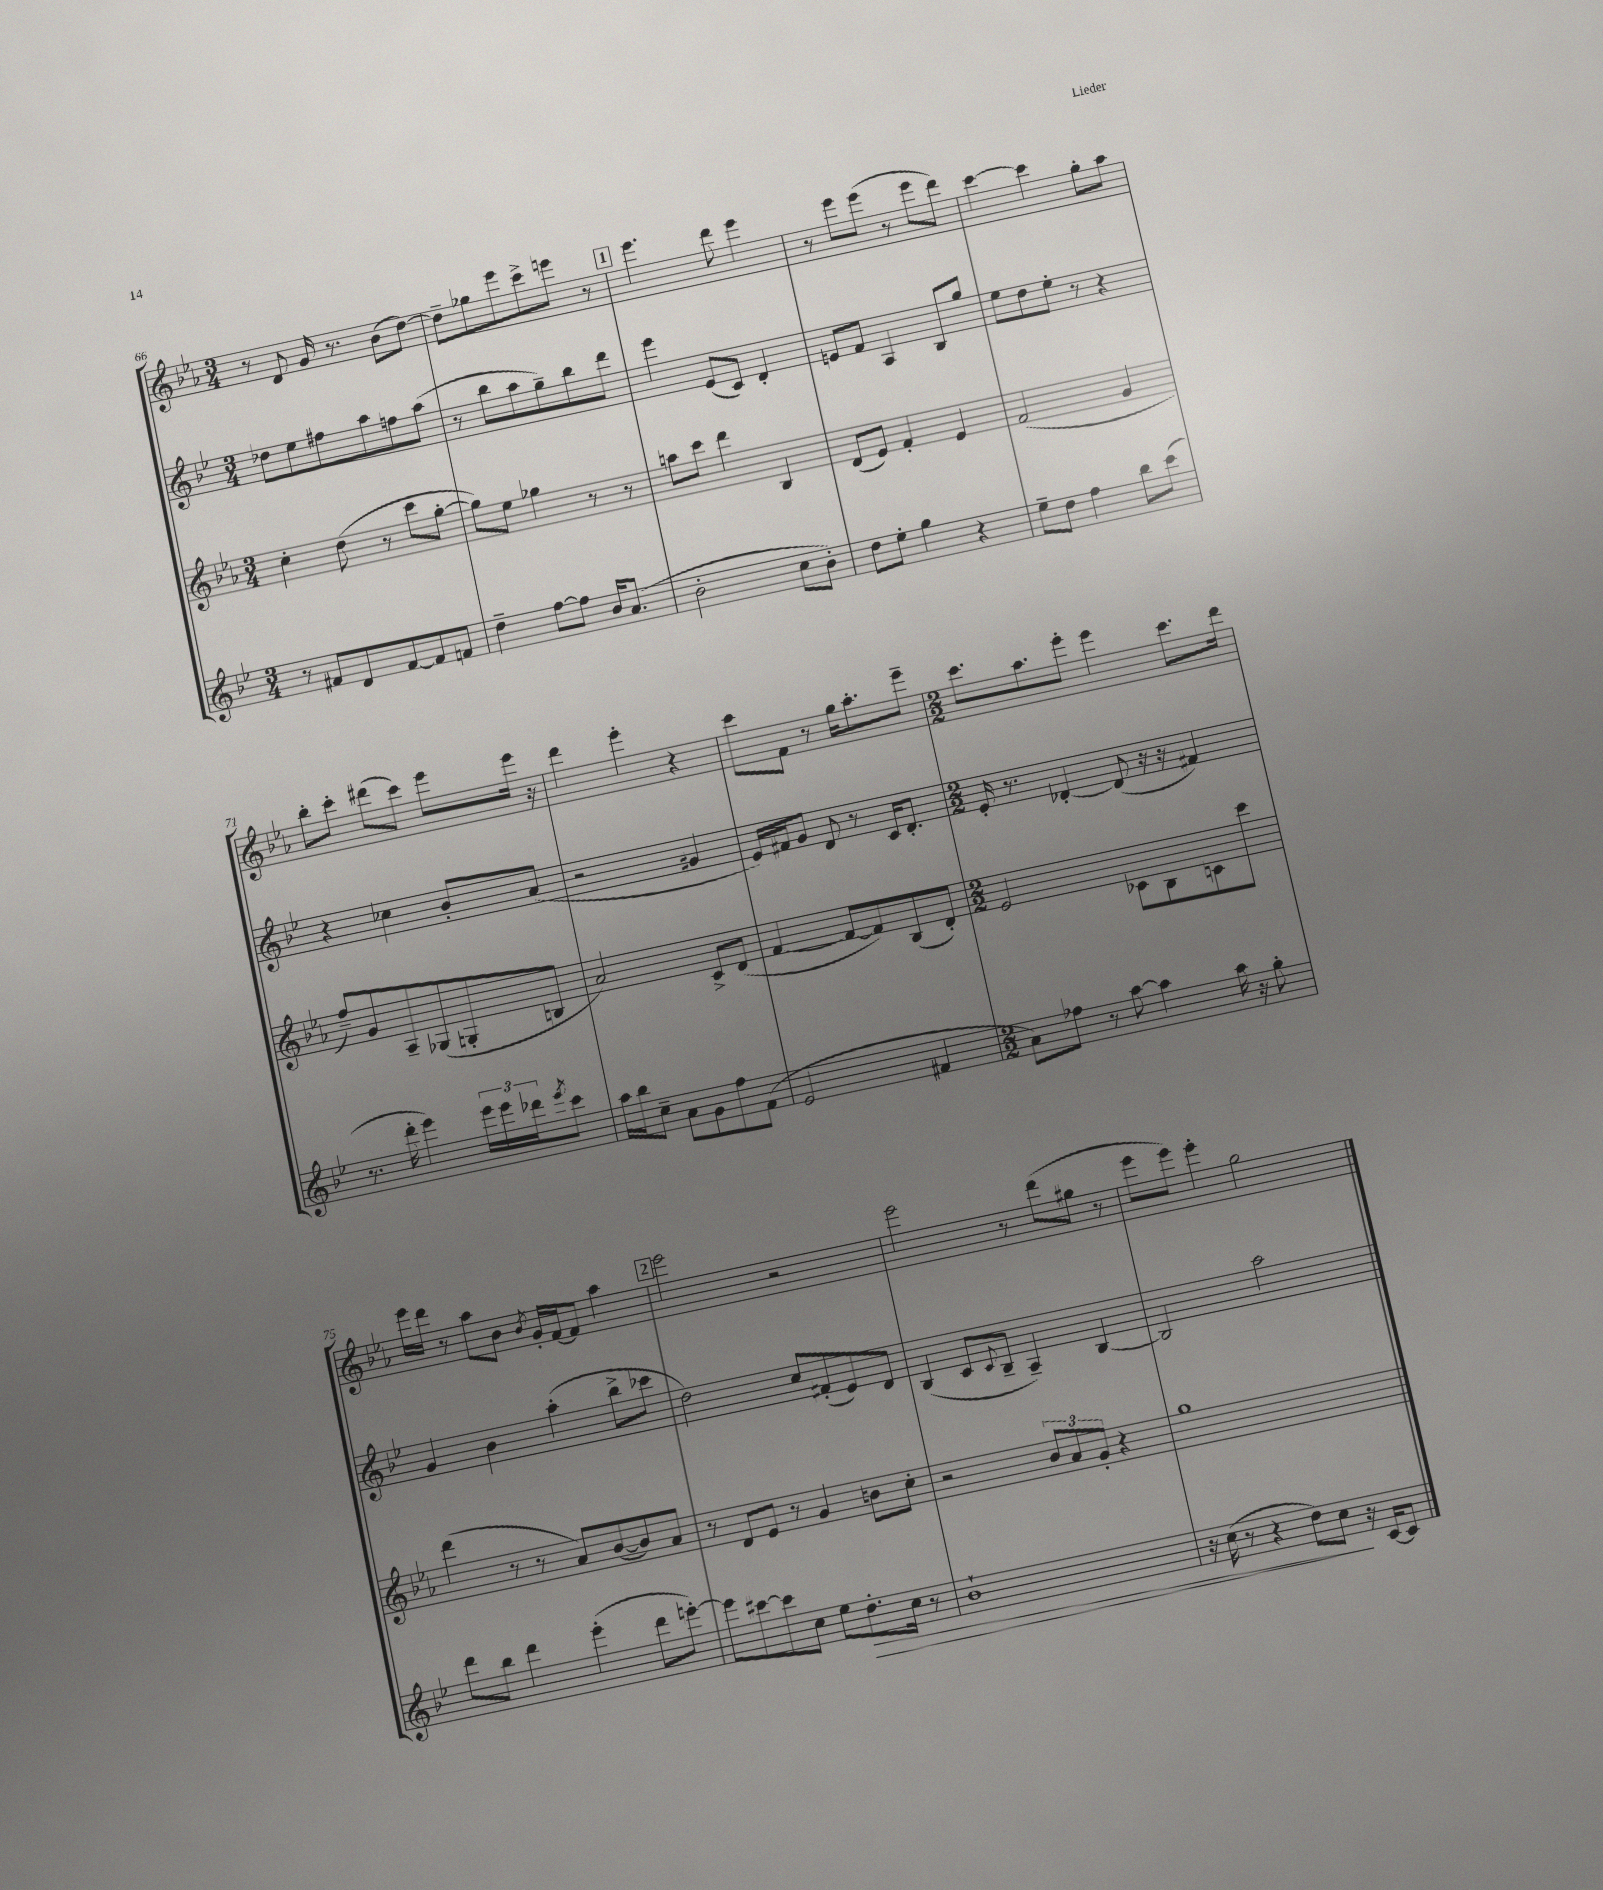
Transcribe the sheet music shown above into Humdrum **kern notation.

**kern	**dynam	**kern	**kern	**kern
*part4	*part4	*part3	*part2	*part1
*staff4	*staff4	*staff3	*staff2	*staff1
*clefG2	*	*clefG2	*clefG2	*clefG2
*k[b-e-]	*	*k[b-e-a-]	*k[b-e-]	*k[b-e-a-]
*M3/4	*	*M3/4	*M3/4	*M3/4
=66	=66	=66	=66	=66
8r	.	4cc'\	8dd-X\L	8r
8f#X/L	.	.	8ee-\	8d/
8d/	.	(8dd\	8ff#X\	16g/
.	.	.	.	8.r
[8f#/	.	8r	8aa\	.
8f#/]	.	8ccc\L	8ffn\	(8b-\L
8fn/J	.	[8gg'\J	(8aa\J	[8dd\J)
=67	=67	=67	=67	=67
4dd~\	.	8gg\L])	8r	8dd~\L]
.	.	8ee-\J	8bb-\L	8gg-X\
[8ff\L	.	4gg-X\	8aa\	8eee-\
8ff\J]	.	.	8gg~\)	8ccc^\
16b-/KL	.	8r	8bb-\	8eeen\J
(8.a/J	.	.	.	.
.	.	8r	8ddd\J	8r
!!LO:REH:place=s1:t=1
=68	=68	=68	=68	=68
2b-'\	.	8aan\L	4eee-\	4.eee-\
.	.	8ccc\J	.	.
.	.	4ddd\	(8e-/L	.
.	.	.	8c/J)	8ddd\
8cc\L	.	4B-/	4d'/	4eee-\
8b-'\J)	.	.	.	.
=69	=69	=69	=69	=69
8dd\L	.	(8d/L	8en/L	8r
8ee-'\J	.	8e-/J)	8f/J	8eee-\L
4gg\	.	4f'/	4A/	(8eee-\J
.	.	.	.	8r
4r	.	4e-/	8B-/L	8eee-\L
.	.	.	8gg/J	8ddd\J)
=70	=70	=70	=70	=70
8ee-~\L	.	(2f/	8ee-\L	[4ccc\
8dd\J	.	.	8dd\	.
4ff\	.	.	8ee-'\J	4ccc\]
.	.	.	8r	.
8bb-\L	.	4g/	4r	8gg'\L
(8ccc\J	.	.	.	8aa-\J
!!LO:LB:g=z
=71	=71	=71	=71	=71
8.r	.	8ff~/L)	4r	8bb-'\L
.	.	8g/	.	8ccc'\J
16ddd'\	.	.	.	.
4eee-\)	.	8A-~/	4cc-X\	(8ddd#X\L
.	.	(8G-X/	.	8ccc\J)
24eee-\LL	.	8Gn'/	8b-'/L	8eee-\L
24eee-\	.	.	.	.
24ddd-X\J	.	.	.	.
8qeee-/	.	.	.	.
8ccc\J	.	8Bn/J	(8a/J	16eee-\Jk
.	.	.	.	16r
=72	=72	=72	=72	=72
16aa\LL	.	2a-/)	2r	4ddd\
16bb-\J	.	.	.	.
8cc~\J	.	.	.	.
8a\L	.	.	.	4eee-'\
8g\	.	.	.	.
8ff\	.	8c^/L	4g#X/	4r
(8f\J	.	(8d/J	.	.
=73	=73	=73	=73	=73
2e-/	.	[4f/	16e-/LL)	8ccc\L
.	.	.	16f#X/J	.
.	.	.	8g/J	8f\J
.	.	8f/L_	8d/	8r
.	.	8f/])	8r	16gg\KL
.	.	.	.	8.aa-'\
4f#X/	.	(8B-/	16c/KL	.
.	.	.	8.d'/J	.
.	.	8d'/J)	.	8eee-~\J
=74	=74	=74	=74	=74
*M2/2	*	*M2/2	*M2/2	*M2/2
8a\L)	.	2e-/	16e-'/	8.ccc\L
.	.	.	8.r	.
8ff-X\J	.	.	.	.
.	.	.	.	8.aa-\
8r	.	.	[4d-X'/	.
[8aa\	.	.	.	8eee-'\J
4aa\]	.	8c-X\L	(8d-/]	4eee-\
.	.	8B-\	16r	.
.	.	.	16r	.
16aa\	.	8cn\	4f#X/)	8.ccc\L
16r	.	.	.	.
8gg'\	.	8ccc\J	.	.
.	.	.	.	16ddd\Jk
!!LO:LB:g=z
=75	=75	=75	=75	=75
8ddd\L	.	(4ddd\	4g/	16eee-\LL
.	.	.	.	16ddd\JJ
8bb-\J	.	.	.	8r
4ddd\	.	8r	4b-\	8aa-\L
.	.	8r	.	8b-\J
.	.	.	.	8qb-/
(4eee-'\	.	8a-/L)	(4aa'\	16g'/LL
.	.	.	.	[16f/J
.	.	([8b-/	.	8f/J]
8ddd\L	.	8b-/])	8bb-^\L	4aa-\
[8eeen'\J)	.	8a-/J	8ccc-X\J	.
!!LO:REH:place=s1:t=2
=76	=76	=76	=76	=76
8eee\L]	.	8r	2dd\)	2eee-\
[8ccc#X\	.	8d/L	.	.
8ccc#\]	.	8e-/J	.	.
8cc\J	.	8r	.	.
8ee-\L	.	4g/	8cc/L	2r
!	!LO:HP:b	!	!	!
8.dd'\	>	.	(8f#X'/	.
.	.	8bn\L	8e-/)	.
16cc\Jk	.	.	.	.
8r	.	8cc'\J	8d/J	.
=77	=77	=77	=77	=77
1b-`	.	2r	(4B-/	2eee-\
.	.	.	8c/L	.
.	.	.	8qqc/	.
.	.	.	8B-~/J	.
.	.	12b-/L	4A~/)	8r
.	.	12a-/	.	.
.	.	.	.	(8ddd\L
.	.	12g'/J	.	.
.	.	4r	[4B-/	8gg#X\J
.	.	.	.	8r
=78	=78	=78	=78	=78
16r	.	1gg	2B-/]	8eee-\L
(16cc\	.	.	.	.
8r	.	.	.	8eee-\J)
4r	.	.	.	4eee-'\
8dd\L)	.	.	2aa\	2gg\
8cc\J	.	.	.	.
16r	]	.	.	.
[16c/KL	.	.	.	.
8c/J]	.	.	.	.
==	==	==	==	==
*-	*-	*-	*-	*-
